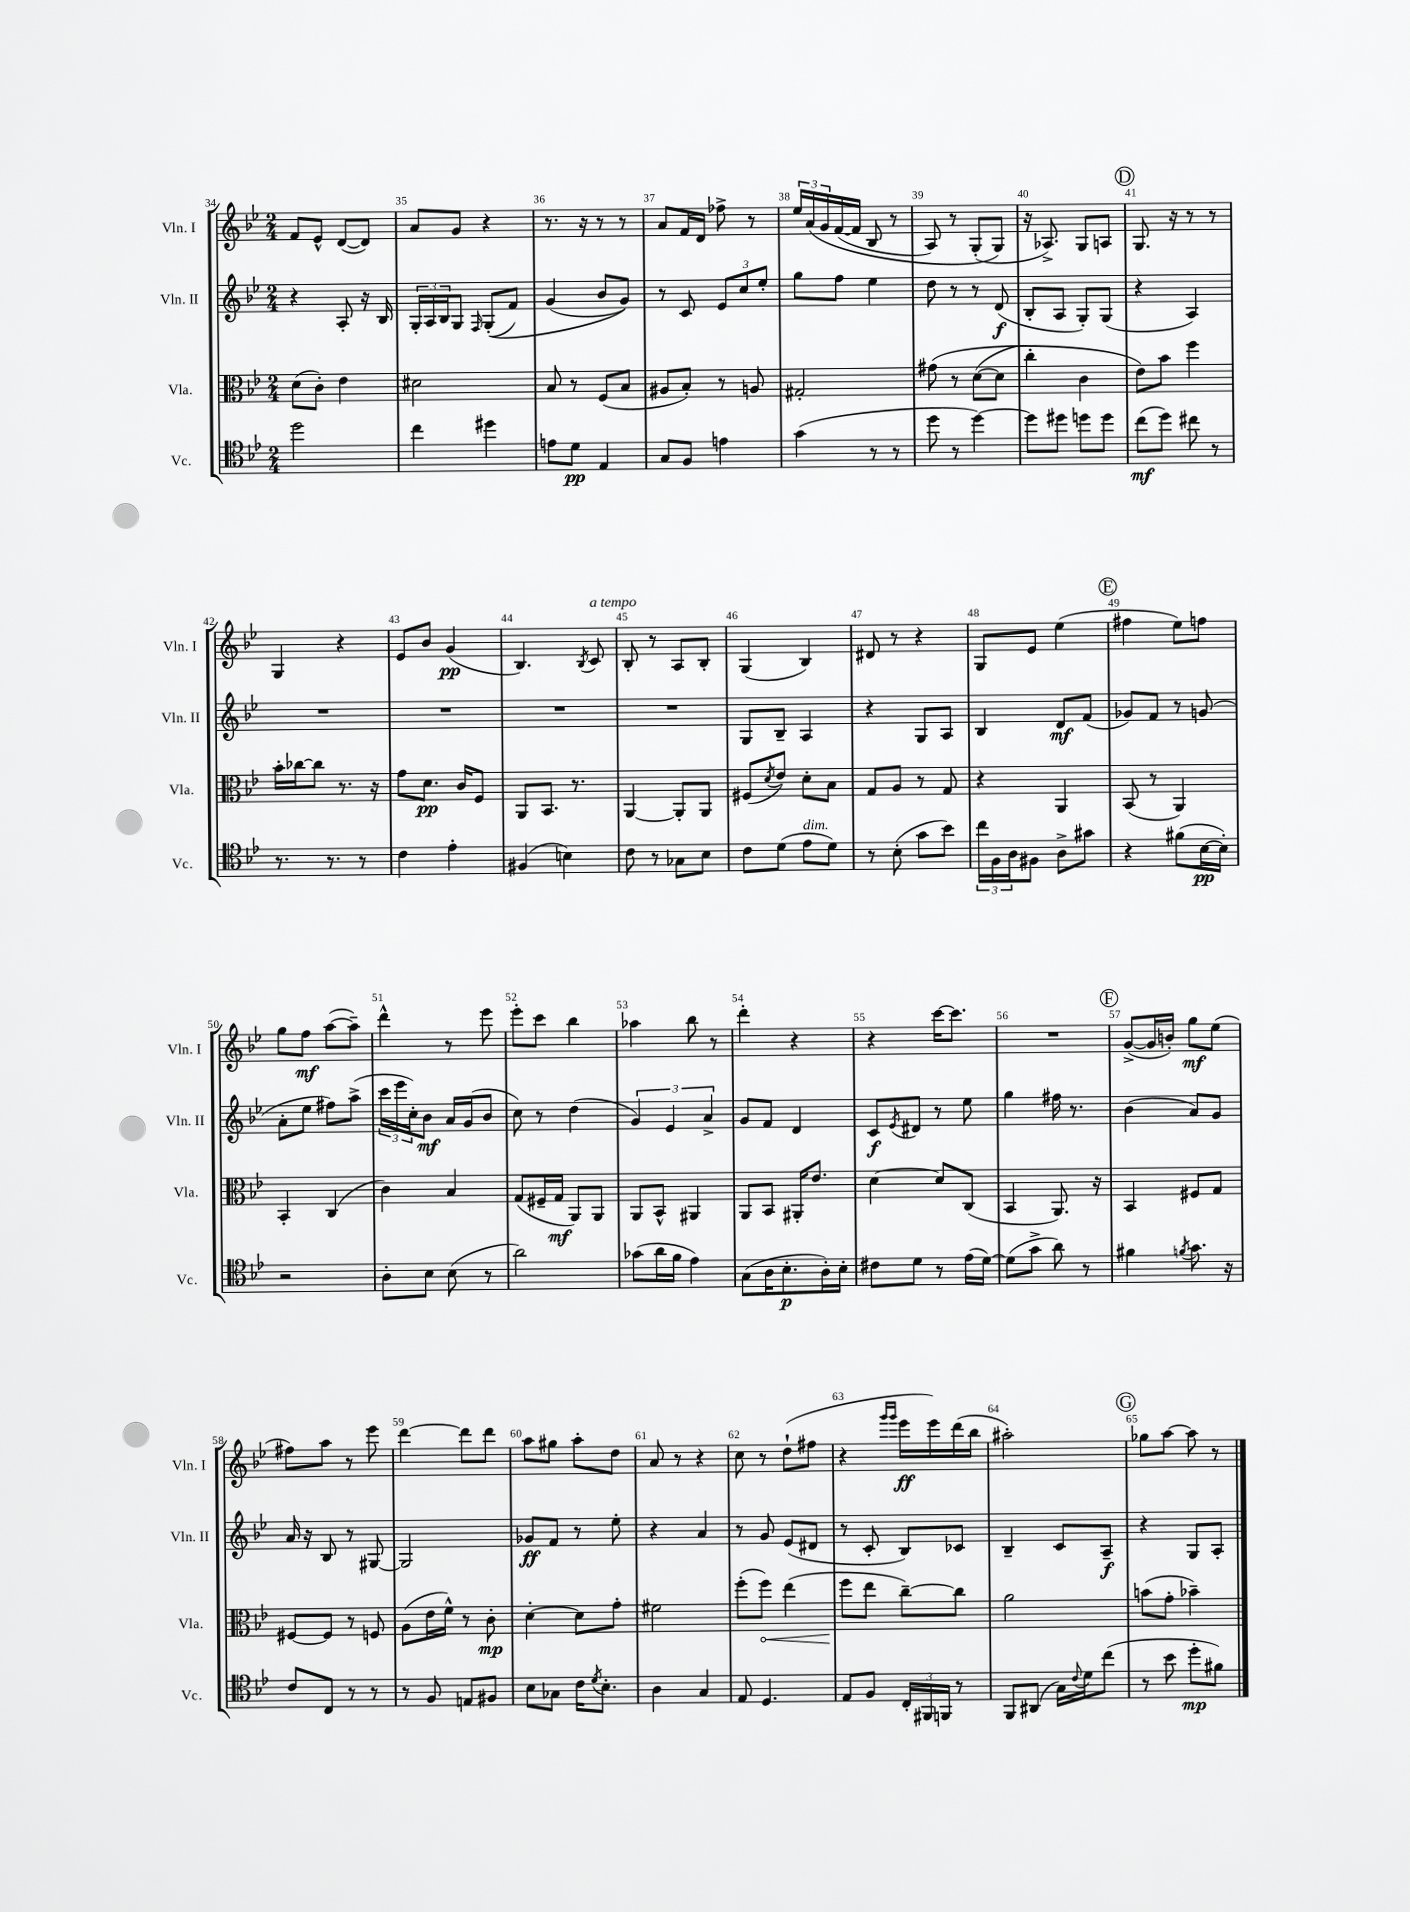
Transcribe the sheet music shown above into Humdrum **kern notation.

**kern	**kern	**kern	**kern
*staff4	*staff3	*staff2	*staff1
*clefC4	*clefC3	*clefG2	*clefG2
*k[b-e-]	*k[b-e-]	*k[b-e-]	*k[b-e-]
*M2/4	*M2/4	*M2/4	*M2/4
2dd	(8d	4r	8f
.	8c')	.	8e-^^
.	4e-	8A'	([8d
.	.	16r	8d])
.	.	16B-	.
=	=	=	=
4cc	2d#	24G'	8a
.	.	24A	.
.	.	24B-	.
.	.	8G	8g
.	.	16qqF	.
4dd#	.	&((8G'	4r
.	.	8f)	.
=	=	=	=
8e	8B-	(4g	8.r
8d	8r	.	.
.	.	.	16r
4E-	(8F	8b-	8r
.	8B-	8g)&)	8r
=	=	=	=
8G	8A#	8r	8a
8F	8B-')	8c	16f
.	.	.	16d
4e	8r	12e-	8ff-^
.	.	12cc	.
.	8A	.	8r
.	.	12ee-'	.
=	=	=	=
(4g	2G#'	8gg	24ee-
.	.	.	&(24a
.	.	.	24g
.	.	8ff	([16f
.	.	.	16f]
8r	.	4ee-	8B-
8r	.	.	8r
=	=	=	=
8dd	&(8g#	8dd	8A)
8r	8r	8r	8r
[4dd)	([8d	8r	(8G'
.	8d]	(8d	8G&)
=	=	=	=
8dd]	4cc')	8B-'	16r
.	.	.	8.A-^)
8dd#	.	8A	.
8dd	4c	8G')	8G
8dd	.	(8G	8A
=	=	=	=
(8cc	8e-&)	4r	8.G
8dd)	8b-	.	.
.	.	.	16r
8cc#	4ff	4A)	8r
8r	.	.	8r
=	=	=	=
8.r	16b-'	2r	4G
.	[16cc-	.	.
.	8cc-]	.	.
8.r	.	.	.
.	8.r	.	4r
8r	.	.	.
.	16r	.	.
=	=	=	=
4c	8g	2r	8e-
.	8.d	.	8b-
4e-'	.	.	(4g
.	16c	.	.
.	8F	.	.
=	=	=	=
(4F#	8AA	2r	4.B-)
.	8.BB-	.	.
4B)	.	.	.
.	8.r	.	.
.	.	.	8qB-
.	.	.	8c
=	=	=	=
8c	[4AA	2r	8B-'
8r	.	.	8r
8G-	8AA']	.	8A
8B-	8AA	.	8B-'
=	=	=	=
8c	(8F#	8G	(4G
.	8qd	.	.
(8d	8e-)	8B-~	.
8e-	8d'	4A	4B-)
8d)	8B-	.	.
=	=	=	=
8r	8G	4r	8d#
(8B-'	8A	.	8r
8g	8r	8G	4r
8b-)	8G	8A	.
=	=	=	=
24cc	4r	4B-	8G
24F	.	.	.
24A	.	.	.
8F#	.	.	8e-
8A^	4AA	8d	(4ee-
8g#	.	(8f	.
=	=	=	=
4r	(8BB-	8g-)	4ff#
.	8r	8f	.
(8f#	4AA)	8r	8ee-)
[16B-	.	(8g	8ff
16B-'])	.	.	.
=	=	=	=
2r	4BB-'	8a'	8gg
.	.	8ee-	8ff
.	(4C	8ff#)	([8aa
.	.	(8aa^	8aa~])
=	=	=	=
8A'	4c)	24ccc	4ddd^^
.	.	24eee-	.
.	.	24cc')	.
8B-	.	8b-	.
(8B-	4B-	16a	8r
.	.	(16g	.
8r	.	8b-	8eee-
=	=	=	=
2a)	(8G	8cc)	8eee-'
.	16F#~	8r	8ccc
.	16G	.	.
.	8AA)	(4dd	4bb-
.	8AA	.	.
=	=	=	=
(8g-	8AA	6g)	4aa-
16a	8BB-^^	.	.
.	.	6e-	.
16f	.	.	.
4e-)	4AA#	.	8bb-
.	.	6a^	.
.	.	.	8r
=	=	=	=
(8G	8AA	8g	4ddd'
16A	8BB-	8f	.
8.B-'	.	.	.
.	16AA#'	4d	4r
.	8.e-	.	.
16A')	.	.	.
16B-'	.	.	.
=	=	=	=
8c#	[4d	8c	4r
.	.	8qe-	.
8d	.	8d#	.
8r	8d]	8r	[16ccc
.	.	.	8.ccc]
(16e-	(8C	8ee-	.
[16d)	.	.	.
=	=	=	=
(8d]	4BB-	4gg	2r
8g^	.	.	.
8a)	8.AA)	16ff#	.
.	.	8.r	.
8r	.	.	.
.	16r	.	.
=	=	=	=
4f#	4BB-	(4b-	([8g^
.	.	.	16g]
.	.	.	16b')
8qf	.	.	.
8.g	8F#	8a)	8gg
.	8G	8g	(8ee-
16r	.	.	.
=	=	=	=
8c	[8F#	16a	8ff#)
.	.	16r	.
8C	8F#]	8B-	8aa
8r	8r	8r	8r
8r	8F	[8G#	8eee-
=	=	=	=
8r	(8A	2G#]	[4ddd
8F	16e-	.	.
.	16f^^)	.	.
8E	8r	.	8ddd]
8F#	8c'	.	8ddd
=	=	=	=
8B-	[4d'	8g-	8aa
8G-	.	8f	8gg#
16c	8d]	8r	8aa'
8qd	.	.	.
8.B-'	.	.	.
.	8g'	8ee-'	8dd
=	=	=	=
4A	2f#	4r	8a
.	.	.	8r
4G	.	4a	4r
=	=	=	=
8E-	(8ff'	8r	8cc
4.D	8ff)	8g	8r
.	(4ee-	(8e-	(8dd`
.	.	8d#	8ff#
=	=	=	=
8E-	8ff	8r	4r
8F	8ee-	8c'	.
.	.	.	16qqggg
.	.	.	16qqggg
24C'	[8cc~)	8B-)	16eee-
24FF#	.	.	.
.	.	.	16eee-)
24FF	.	.	.
8r	8cc]	8c-	(16ddd
.	.	.	16bb-
=	=	=	=
8FF	2a	4B-~	2aa#')
(8AA#	.	.	.
16G)	.	8c	.
8qqc	.	.	.
16d	.	.	.
(8cc	.	8A~	.
=	=	=	=
8r	(8b	4r	8gg-
8b-	8g'	.	[8aa
8dd'	4b-~)	8G	8aa]
8f#)	.	8A'	8r
==	==	==	==
*-	*-	*-	*-
